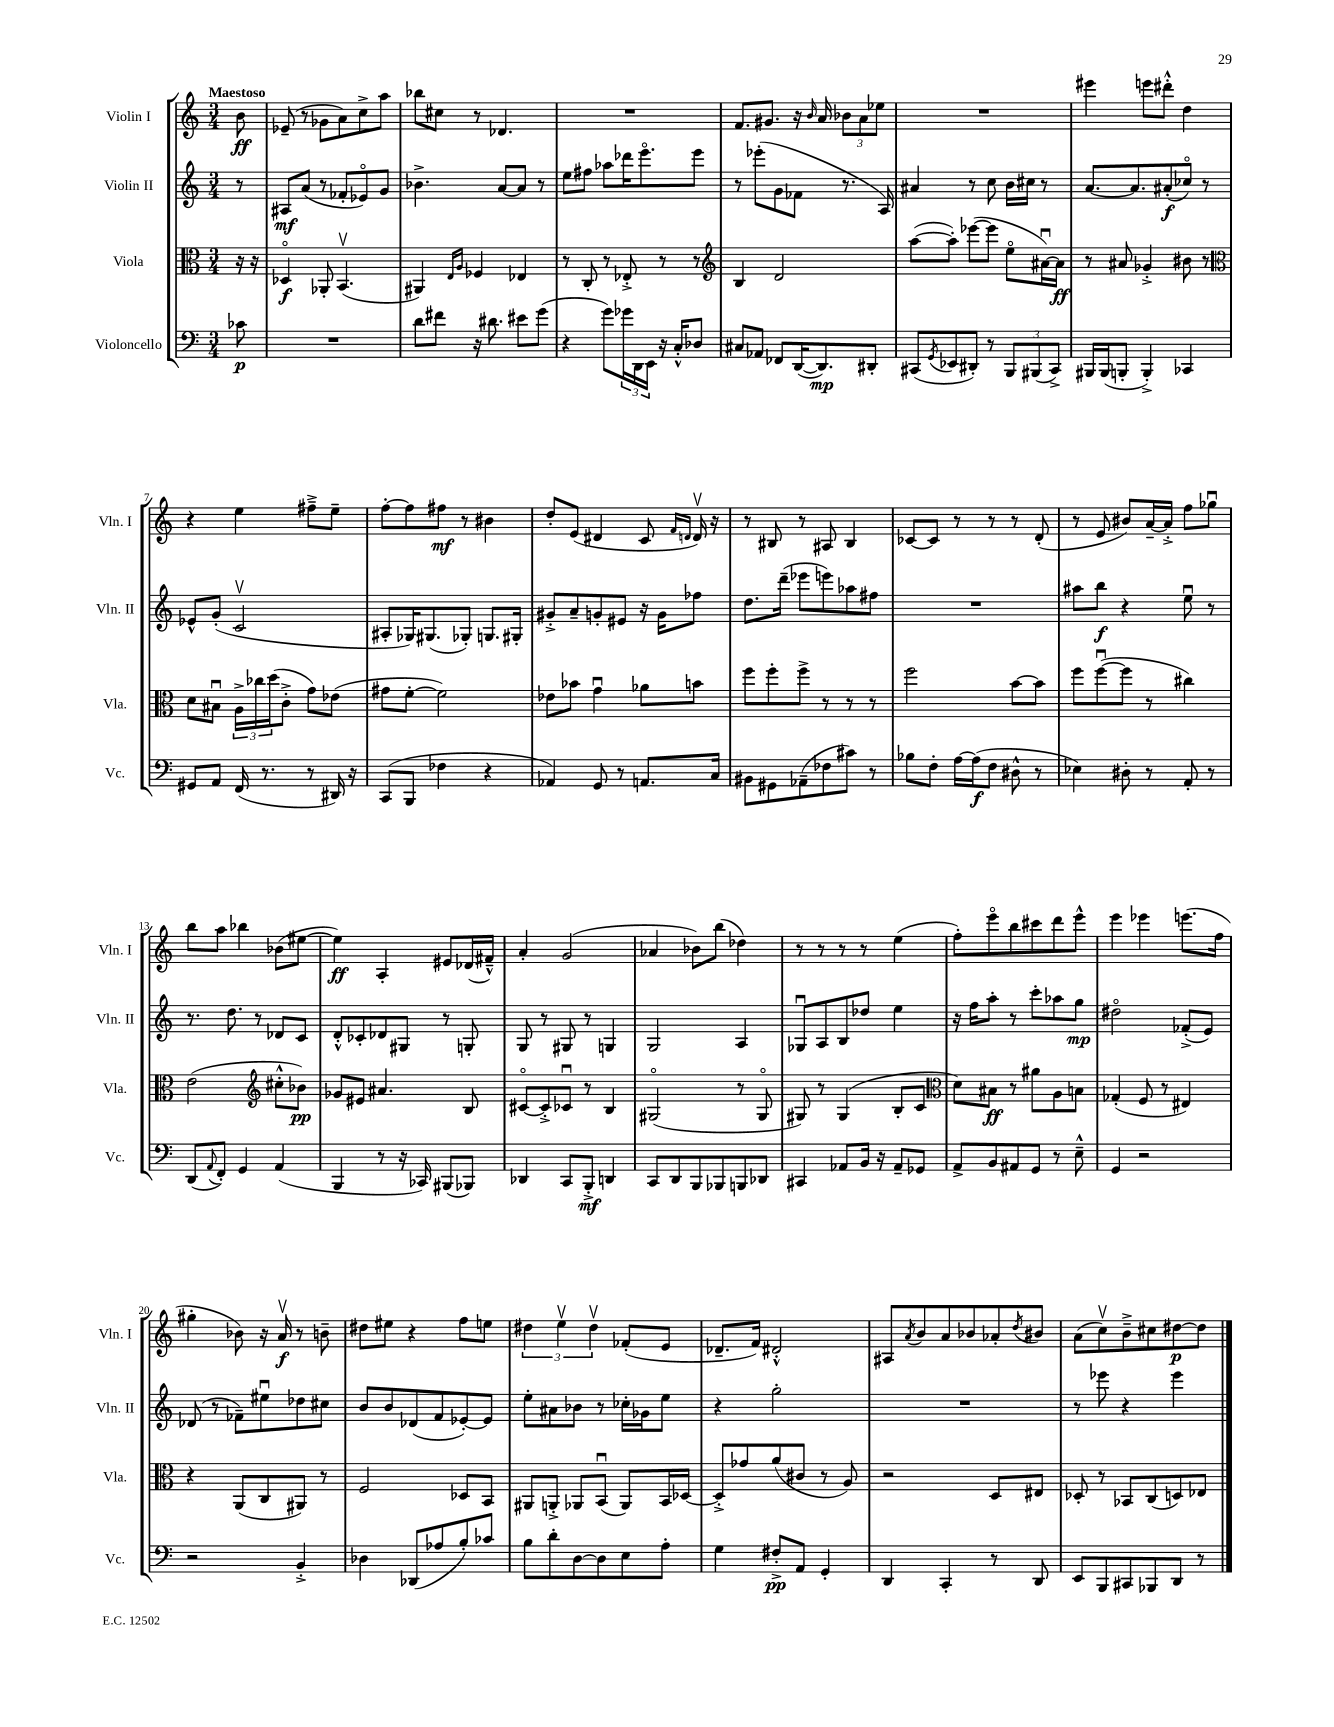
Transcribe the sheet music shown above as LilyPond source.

<<
\new StaffGroup <<
\new Staff = "s0" \with { instrumentName = "Violin I" shortInstrumentName = "Vln. I" } {
    \clef treble \key c \major \numericTimeSignature \time 3/4 \partial 8 \tempo "Maestoso"
    b'8\ff |
    ees'8--( r8 ges'8 a'8) c''8-> a''8 |
    bes''8 cis''8 r8 des'4. |
    R2. |
    f'8. gis'8. r16 \grace { b'16 } a'16 \tuplet 3/2 { bes'8 a'8 ees''8 } |
    R2. |
    eis'''4 e'''8 dis'''8-.-^ d''4 |
    r4 e''4 fis''8---> e''8-- |
    f''8~-. f''8 fis''8\mf r8 bis'4 |
    d''8-. e'8( dis'4 c'8 \grace { f'16 d'16 } d'16\upbow) r16 |
    r8 bis8 r8 ais8 bis4 |
    ces'8~ ces'8 r8 r8 r8 d'8-.( |
    r8 e'8 bis'8) a'16~-- a'16-.-> f''8 ges''8\downbow |
    b''8 a''8 bes''4 bes'8( eis''8~ |
    eis''4\ff) a4-. eis'8 des'16( fis'16---^) |
    a'4-. g'2( |
    aes'4 bes'8) b''8( des''4) |
    r8 r8 r8 r8 e''4( |
    f''8-.) e'''8\flageolet b''8 cis'''8 d'''8 e'''8-^ |
    e'''4 ees'''4 e'''8.( f''16 |
    gis''4-. bes'8) r16 a'16\upbow\f r8 b'8-- |
    dis''8 eis''8 r4 f''8 e''8 |
    \tuplet 3/2 { dis''4 e''4\upbow dis''4\upbow } fes'8-.( e'8 |
    des'8.-- f'16) dis'2-.-^ |
    ais8 \acciaccatura { a'8 } b'8 a'8 bes'8 aes'8-. \acciaccatura { d''8 } bis'8 |
    a'8( c''8\upbow) b'8---> cis''8 dis''8~\p dis''8 \bar "|." |
}
\new Staff = "s1" \with { instrumentName = "Violin II" shortInstrumentName = "Vln. II" } {
    \clef treble \key c \major \numericTimeSignature \time 3/4 \partial 8
    r8 |
    ais8\mf a'8( r8 fes'8-. ees'8\flageolet) g'8 |
    bes'4.-> a'8~ a'8 r8 |
    e''8 fis''8 aes''8 des'''16 e'''8.\flageolet e'''8 |
    r8 ees'''8-.( g'8 fes'8 r8. a16) |
    ais'4 r8 c''8 b'16 cis''16 r8 |
    a'8.~ a'8. ais'8-.\f( ces''8\flageolet) r8 |
    ees'8-^ g'8-.( c'2\upbow |
    ais8-. ges16) gis8.( ges8-.) g8. gis16-. |
    gis'8-.-> a'8-- g'8-. eis'8 r16 g'16 fes''8 |
    d''8. d'''16--( ees'''8 e'''8) aes''8 fis''8 |
    R2. |
    ais''8 b''8\f r4 e''8\downbow r8 |
    r8. d''8. r8 des'8 c'8 |
    d'8-.-^ ces'8-. des'8 gis8 r8 g8-. |
    g8 r8 gis8 r8 g4 |
    g2 a4 |
    ges8\downbow a8 b8 des''8 e''4 |
    r16 f''16 a''8-. r8 c'''8-. aes''8 g''8\mp |
    dis''2\flageolet fes'8-.->( e'8) |
    des'8( r8 fes'8--) eis''8\downbow des''8 cis''8 |
    b'8 b'8 des'8( f'8 ees'8~-.) ees'8 |
    e''8-. ais'8 bes'8 r8 ces''16-. ges'16 e''8 |
    r4 g''2-. |
    R2. |
    r8 ees'''8 r4 ees'''4 \bar "|." |
}
\new Staff = "s2" \with { instrumentName = "Viola" shortInstrumentName = "Vla." } {
    \clef alto \key c \major \numericTimeSignature \time 3/4 \partial 8
    r16 r16 |
    des4\flageolet\f aes,8-. b,4.\upbow( |
    ais,4) \grace { e16 a16 } fes4 ees4 |
    r8 c8-. r8 ees8-.-> r8 r8 |
    \clef treble b4 d'2 |
    a''8~( a''8-.) ees'''8~( ees'''8 e''8\flageolet ais'16~\downbow) ais'16\ff |
    r8 ais'8 ges'4-.-> bis'8 r8 |
    \clef alto d'8 bis8\downbow \tuplet 3/2 { a16-> ces''16 d''16( } c'8-.-> g'8) ees'8( |
    gis'8 f'8~-. f'2) |
    ees'8 bes'8 g'4\downbow aes'8 b'8 |
    f''8 f''8-. f''8-> r8 r8 r8 |
    f''2 b'8~ b'8 |
    f''8 f''8~\downbow( f''8 r8 cis''4) |
    e'2( \clef treble cis''8-.-^ bes'8\pp) |
    ges'8 eis'8 ais'4. b8 |
    cis'8~\flageolet cis'8-.-> ces'8\downbow r8 b4 |
    gis2\flageolet( r8 gis8\flageolet |
    gis8) r8 gis4( b8-. c'8 |
    \clef alto d'8) bis8\ff r8 ais'8 a8 b8 |
    ges4-.( f8 r8 eis4) |
    r4 a,8( c8 ais,8) r8 |
    f2 des8 b,8 |
    ais,8 a,8-.-> aes,8 b,8\downbow( aes,8) b,16 des16~ |
    des8-.-> ges'8 a'8( cis'8 r8 a8) |
    r2 d8 eis8 |
    des8-. r8 bes,8 c8( d8) ees8 \bar "|." |
}
\new Staff = "s3" \with { instrumentName = "Violoncello" shortInstrumentName = "Vc." } {
    \clef bass \key c \major \numericTimeSignature \time 3/4 \partial 8
    ces'8\p |
    R2. |
    d'8 fis'8 r16 dis'8. eis'8 g'8( |
    r4 g'8) \tuplet 3/2 { ges'16 d,16 e,16 } r16 c16-.-^ des8 |
    cis8 aes,8 fes,8 d,16~( d,8.\mp) dis,8-. |
    cis,8( \acciaccatura { g,8 } ees,8 dis,8-.) r8 \tuplet 3/2 { b,,8 bis,,8( cis,8->) } |
    bis,,16 bis,,16( b,,8-. b,,4-.->) ces,4 |
    gis,8 a,8 f,16( r8. r8 dis,16) r16 |
    c,8( b,,8 fes4 r4 |
    aes,4) g,8 r8 a,8. c16 |
    bis,8 gis,8 aes,8--( fes8 cis'8) r8 |
    bes8 f8-. a16~ a16\f( f8 dis8-^ r8 |
    ees4) dis8-. r8 a,8-. r8 |
    d,8( \appoggiatura { a,8 } f,8-.) g,4 a,4( |
    b,,4 r8 r16 ces,16) bis,,8( bes,,8) |
    des,4 c,8 b,,8-.->\mf d,4 |
    c,8 d,8 b,,8 bes,,8 b,,8 des,8 |
    cis,4 aes,8 b,16 r16 aes,8-- ges,8 |
    a,8-> b,8 ais,8 g,8 r8 e8---^ |
    g,4 r2 |
    r2 b,4-.-> |
    des4 des,8( aes8 b8-.) ces'8 |
    b8 d'8-. d8~ d8 e8 a8-. |
    g4 fis8-.->\pp a,8 g,4-. |
    d,4 c,4-. r8 d,8 |
    e,8 b,,8 cis,8 bes,,8 d,8 r8 \bar "|." |
}
>>
>>
